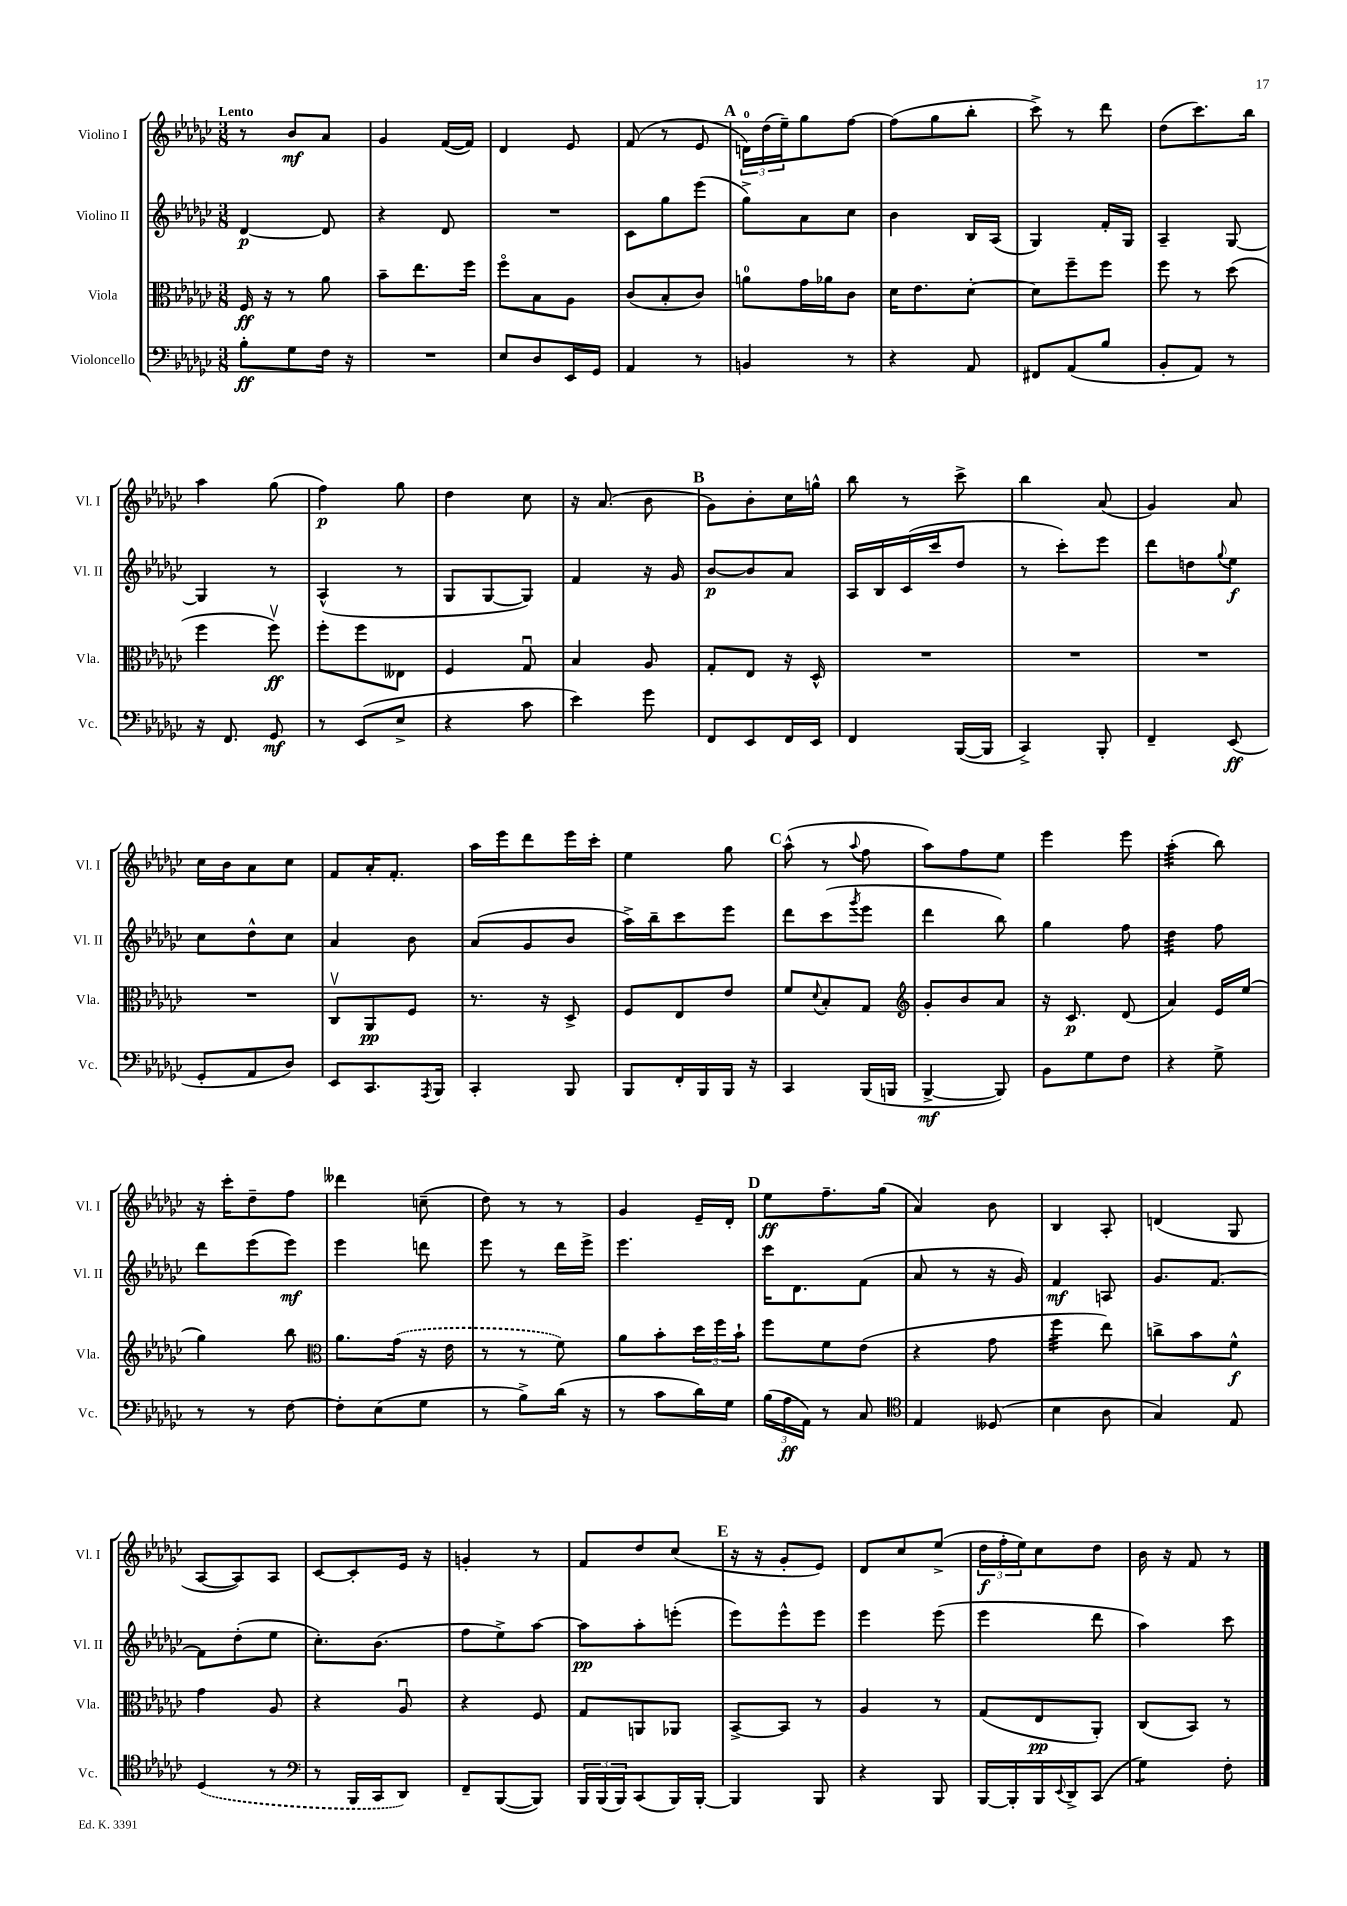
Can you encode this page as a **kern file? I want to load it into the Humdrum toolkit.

**kern	**kern	**kern	**kern
*staff4	*staff3	*staff2	*staff1
*clefF4	*clefC3	*clefG2	*clefG2
*k[b-e-a-d-g-c-]	*k[b-e-a-d-g-c-]	*k[b-e-a-d-g-c-]	*k[b-e-a-d-g-c-]
*M3/8	*M3/8	*M3/8	*M3/8
8B-'	16F	[4d-	8r
.	16r	.	.
8G-	8r	.	8b-
16F	8a-	8d-]	8a-
16r	.	.	.
=	=	=	=
4.r	8b-~	4r	4g-
.	8.ee-	.	.
.	.	8d-	([16f
.	16ff	.	16f])
=	=	=	=
8E-	8ffo	4.r	4d-
8D-	8B-	.	.
16EE-	8A-	.	8e-
16GG-	.	.	.
=	=	=	=
4AA-	(8c-	8c-	(8f
.	8B-'	8gg-	8r
8r	8c-)	(8eee-	8e-
=	=	=	=
4BB	8a	8gg-^)	24d)
.	.	.	(24dd-
.	.	.	24ee-~)
.	16g-	8a-	8gg-
.	16a-	.	.
8r	8c-	8cc-	[8ff
=	=	=	=
4r	16d-	4b-	(8ff]
.	8.e-	.	.
.	.	.	8gg-
8AA-	[8d-'	16B-	8bb-'
.	.	(16A-	.
=	=	=	=
8FF#	8d-]	4G-)	8ccc-^)
(8AA-	8ff~	.	8r
8B-	8ff	16f'	8ddd-
.	.	16G-	.
=	=	=	=
8BB-'	8ff	4A-~	(8dd-
8AA-)	8r	.	8.ccc-)
8r	(8dd-	[8G-	.
.	.	.	16bb-
=	=	=	=
16r	4ff	4G-]	4aa-
8.FF	.	.	.
8GG-	8ffv)	8r	(8gg-
=	=	=	=
8r	8ff'	(4A-^^	4ff)
(8EE-	8ff	.	.
8E-^	8E--	8r	8gg-
=	=	=	=
4r	4F	8G-	4dd-
.	.	[8G-	.
8c-	8G-u	8G-])	8cc-
=	=	=	=
4e-)	4B-	4f	16r
.	.	.	(8.a-
8g-	8A-	16r	8b-
.	.	16g-	.
=	=	=	=
8FF	8G-'	[8b-	8g-)
8EE-	8E-	8b-]	8b-'
16FF	16r	8a-	16cc-
16EE-	16D-^^	.	16gg^^
=	=	=	=
4FF	4.r	16A-	8bb-
.	.	16B-	.
.	.	(16c-	8r
.	.	16ccc-	.
([16BBB-	.	8dd-	8ccc-^
16BBB-]	.	.	.
=	=	=	=
4CC-^)	4.r	8r	4bb-
.	.	8ccc-')	.
8BBB-'	.	8eee-	(8a-
=	=	=	=
4FF~	4.r	8ddd-	4g-)
.	.	8dd	.
.	.	8qqgg-	.
(8EE-	.	8ee-	8a-
=	=	=	=
8GG-'	4.r	8cc-	16cc-
.	.	.	16b-
8AA-	.	8dd-^^	8a-
8D-)	.	8cc-	8cc-
=	=	=	=
8EE-	8C-v	4a-	8f
8.CC-	8AA-	.	16a-'
.	.	.	8.f'
.	8F	8b-	.
8qAAA-	.	.	.
16BBB-	.	.	.
=	=	=	=
4CC-'	8.r	(8a-	16aa-
.	.	.	16eee-
.	.	8g-	8ddd-
.	16r	.	.
8BBB-	8D-^	8b-	16eee-
.	.	.	16ccc-'
=	=	=	=
8BBB-	8F	16aa-^)	4ee-
.	.	16bb-~	.
16FF'	8E-	8ccc-	.
16BBB-	.	.	.
16BBB-	8e-	8eee-	8gg-
16r	.	.	.
=	=	=	=
4CC-	8f	8ddd-	(8aa-^^
.	8qqd-	.	.
.	8B-'	(8ccc-	8r
.	.	8qggg-	8qqaa-
(16BBB-	8G-	8eee-	8ff
16BBB	.	.	.
=	=	=	=
*	*clefG2	*	*
[4BBB-^	8g-'	4ddd-	8aa-)
.	8b-	.	8ff
8BBB-])	8a-	8bb-)	8ee-
=	=	=	=
8BB-	16r	4gg-	4eee-
.	8.c-	.	.
8G-	.	.	.
8F	(8d-	8ff	8eee-
=	=	=	=
4r	4a-)	4dd-	(4aa-'
8G-^	16e-	8ff	8bb-)
.	(16ee-	.	.
=	=	=	=
8r	4gg-)	8ddd-	16r
.	.	.	16ccc-'
8r	.	(8eee-	8dd-~
[8F	8bb-	8eee-)	8ff
=	=	=	=
*	*clefC3	*	*
8F']	8.a-	4eee-	4ddd--
(8E-	.	.	.
.	(16g-	.	.
8G-	16r	8ddd	(8cc~
.	16e-	.	.
=	=	=	=
8r	8r	8eee-	8dd-)
8B-^)	8r	8r	8r
(16d-	8f)	16ddd-	8r
16r	.	16eee-^	.
=	=	=	=
8r	8a-	4.eee-	4g-
8c-	8b-'	.	.
16d-)	24dd-	.	16e-~
.	24ff	.	.
16G-	.	.	16d-'
.	24b-`	.	.
=	=	=	=
(24B-	8ff	16ccc-	8ee-
24A-	.	.	.
.	.	8.d-	.
24AA-)	.	.	.
8r	8f	.	8.ff~
8C-	(8e-	(8f	.
.	.	.	(16gg-
=	=	=	=
*clefC4	*	*	*
4E-	4r	8a-	4a-)
.	.	8r	.
(8D--	8g-	16r	8b-
.	.	16g-)	.
=	=	=	=
4B-	4ff	4f	4B-
8A-	8ee-)	8A	8A-'
=	=	=	=
4G-)	8cc^	8.g-	(4d
.	8b-	.	.
.	.	[8.f	.
8E-	8f^^	.	8G-
=	=	=	=
(4D-	4g-	8f]	[8A-
.	.	(8dd-'	8A-])
8r	8A-	8ee-	8A-
=	=	=	=
*clefF4	*	*	*
8r	4r	8.cc-')	[8c-
16BBB-	.	.	8c-']
16CC-	.	(8.b-	.
8DD-)	8A-u	.	16e-
.	.	.	16r
=	=	=	=
8FF~	4r	8ff	4g'
([8BBB-	.	8ee-^)	.
8BBB-])	8F	[8aa-	8r
=	=	=	=
24BBB-	8G-	8aa-]	8f
(24BBB-	.	.	.
24BBB-)	.	.	.
(8CC-	8AA	8aa-'	8dd-
16BBB-)	8AA-	(8eee'	(8cc-
[16BBB-'	.	.	.
=	=	=	=
4BBB-]	[8BB-^	8eee-)	16r
.	.	.	16r
.	8BB-]	8eee-^^	8g-'
8BBB-	8r	8eee-	8e-)
=	=	=	=
4r	4A-	4eee-	8d-
.	.	.	8cc-
8BBB-	8r	(8eee-	(8ee-^
=	=	=	=
[16BBB-	(8G-	4eee-	24dd-
.	.	.	24ff'
16BBB-']	.	.	.
.	.	.	24ee-)
16BBB-	8E-	.	8cc-
8qqEE-	.	.	.
16DD-^	.	.	.
(8CC-	8AA-')	8ddd-	8dd-
=	=	=	=
4G-)	(8C-	4aa-)	16b-
.	.	.	16r
.	8BB-)	.	8f
8F'	8r	8ccc-	8r
==	==	==	==
*-	*-	*-	*-
